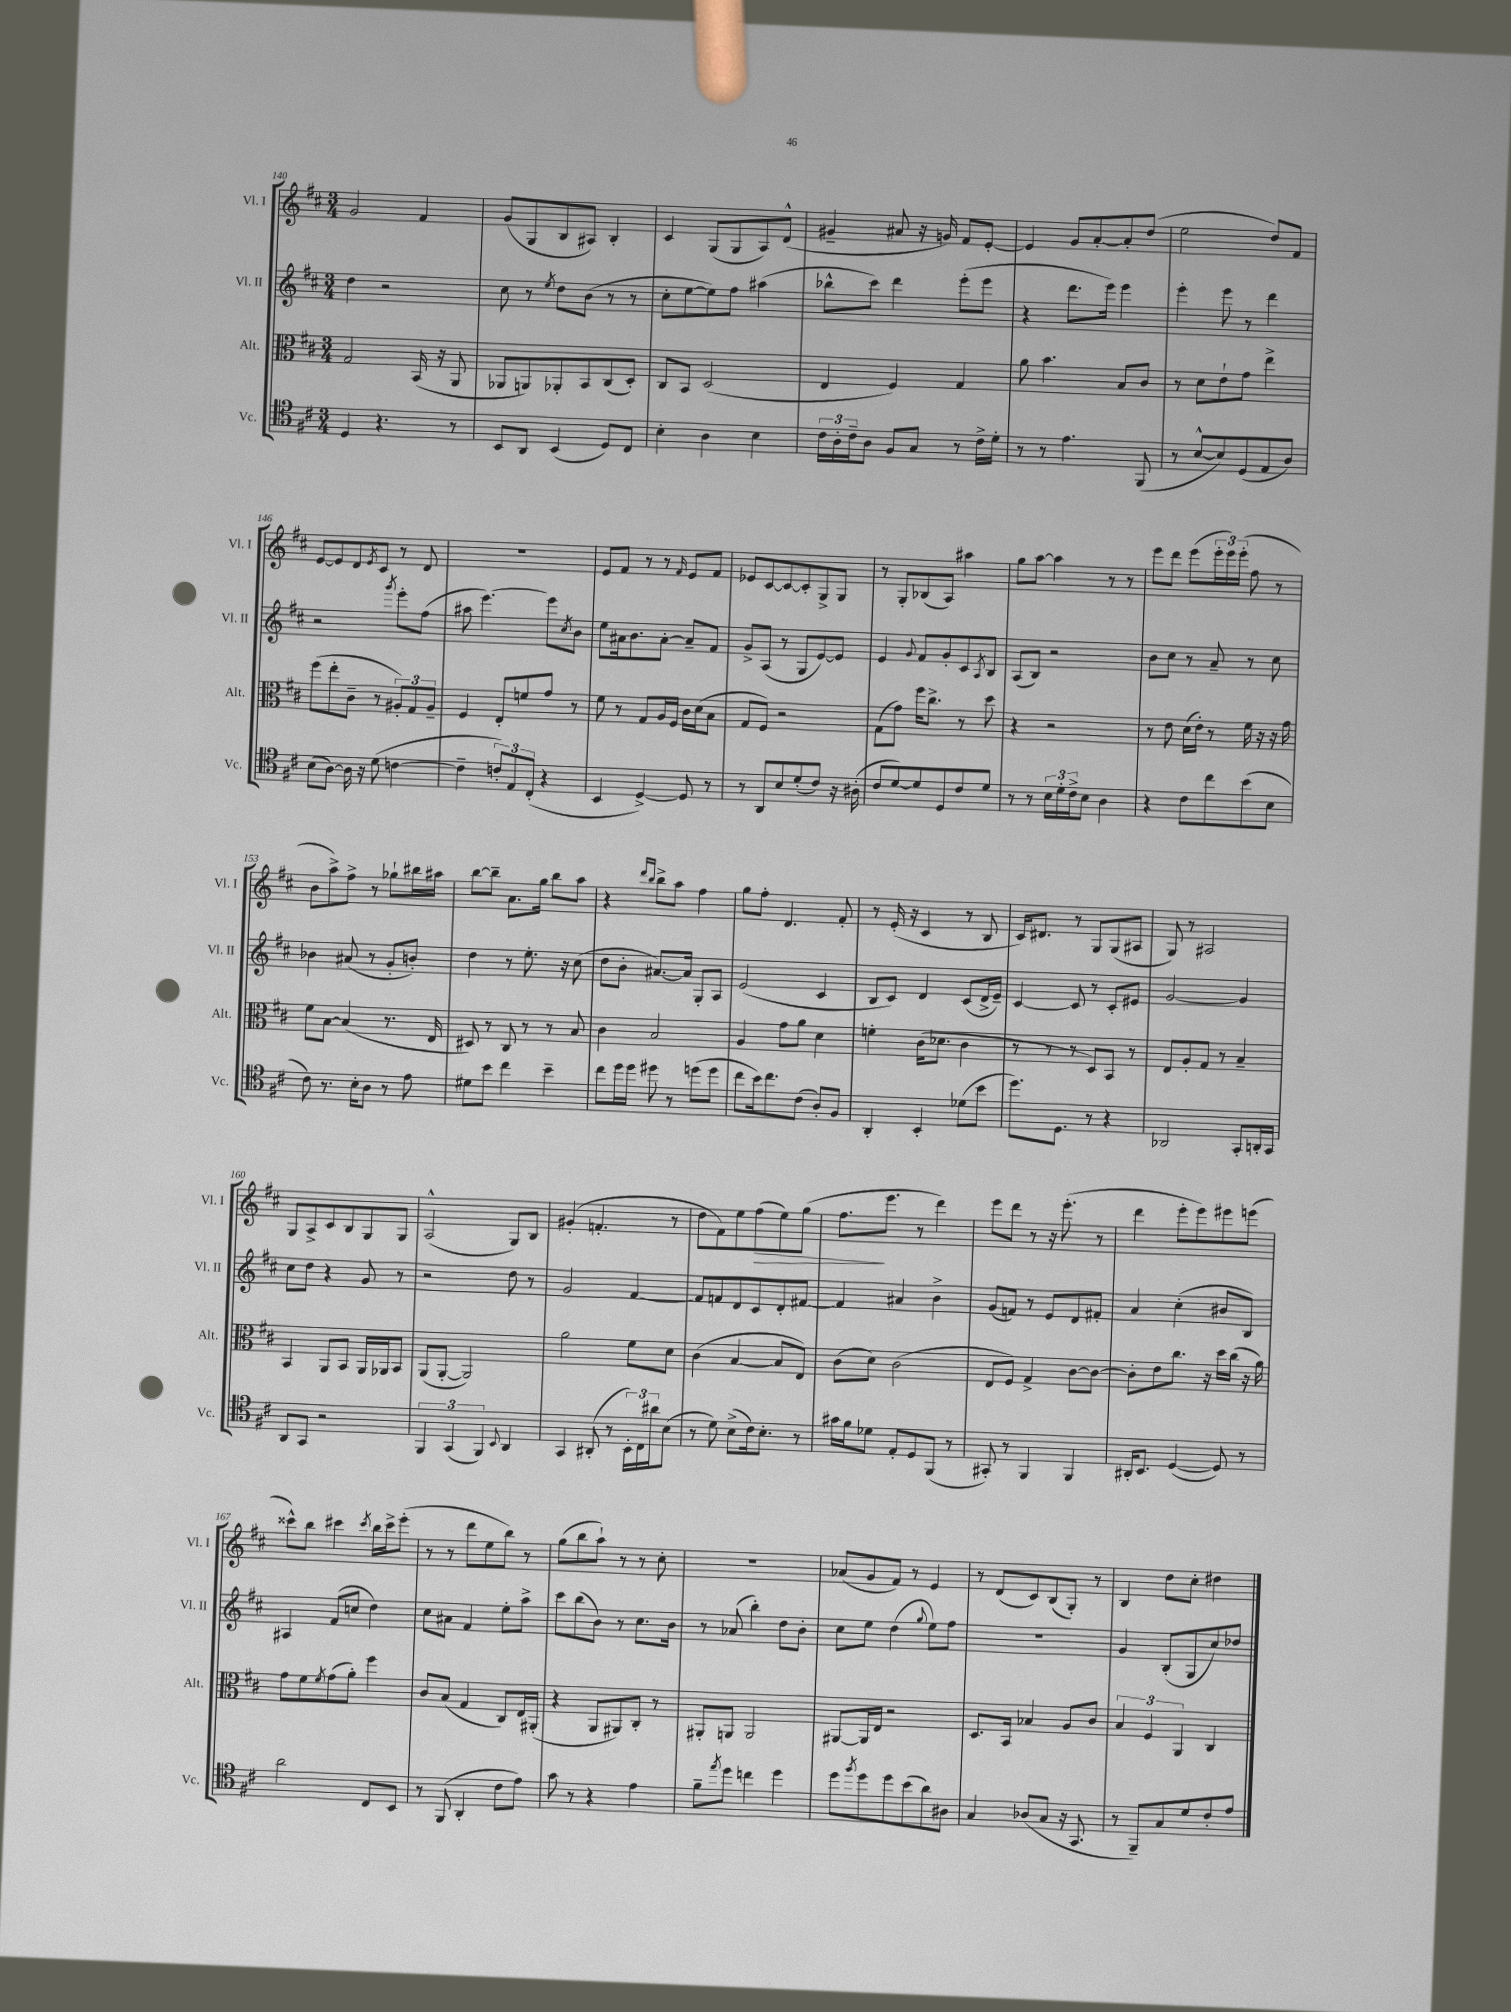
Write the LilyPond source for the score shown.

<<
\new StaffGroup <<
\new Staff = "s0" \with { instrumentName = "Vl. I" shortInstrumentName = "Vl. I" } {
    \clef treble \key d \major \numericTimeSignature \time 3/4
    g'2 fis'4 |
    g'8( g8 b8 ais8) b4-. |
    cis'4 g8( g8 a8) d'8-^( |
    gis'4-- ais'8 r16 g'16) fis'8 e'8~-. |
    e'4 g'8 a'8~-. a'8-. d''8( |
    e''2 d''8) fis'8 |
    e'8~ e'8 d'8 \acciaccatura { e'8 } cis'8 r8 d'8 |
    R2. |
    e'8 fis'8 r8 r8 \grace { fis'16 } e'8 fis'8 |
    ees'8 cis'8~ cis'8~ cis'8-. g8-> g8 |
    r8 g8-. bes8( a8) ais''4 |
    g''8 a''8~ a''4 r8 r8 |
    e'''8 d'''8 e'''8( \tuplet 3/2 { e'''16-. e'''16) e'''16-.( } fis''8 r8 |
    b'8 a''8->) fis''8-> r8 ges''8-! bis''16 ais''16 |
    b''8~ b''8-- a'8. g''16 b''8 a''8 |
    r4 \grace { d'''16 b''16 } b''8-> a''8 fis''4 |
    g''8 fis''8-. d'4. fis'8-. |
    r8 e'16-.( r16 cis'4 r8 b8 |
    cis'16) dis'8. r8 g8 g8( ais8 |
    g8) r8 ais2 |
    g8 a8-> cis'8 b8 g8 g8 |
    a2-^( g8) b8 |
    gis'4-.( f'4.-. r8 |
    d''8 fis'8) e''8 fis''8\>( e''8) g''8( |
    fis''8.\! e'''8. r8 d'''4) |
    e'''8 d'''8 r8 r16 e'''8.-.( r8 |
    d'''4 e'''8-. e'''8) eis'''8 e'''8( |
    cisis'''8-^) b''8 cis'''4 \acciaccatura { cis'''8 } b''16 cis'''16-> e'''8-.( |
    r8 r8 d'''8 e''8 b''8) r8 |
    g''8( b''8 a''8-!) r8 r8 cis''8-. |
    R2. |
    aes'8( g'8 fis'8) r8 e'4 |
    r8 d'8( cis'8) b8( g8-.) r8 |
    b4 d''8 cis''8-. dis''4 \bar "|." |
}
\new Staff = "s1" \with { instrumentName = "Vl. II" shortInstrumentName = "Vl. II" } {
    \clef treble \key d \major \numericTimeSignature \time 3/4
    d''4 r2 |
    cis''8 r8 \acciaccatura { e''8 } d''8 b'8( r8 r8 |
    cis''8-. e''8~ e''8) fis''8 ais''4( |
    bes''8-^ cis'''8) d'''4 e'''8-.( e'''8 |
    r4 d'''8. e'''16) e'''4 |
    e'''4-. e'''8 r8 d'''4 |
    r2 \acciaccatura { g'''8 } e'''8-. fis''8( |
    ais''8 e'''4.~) e'''8 \acciaccatura { cis''8 } b'8 |
    e''8 ais'16 b'8. ais'8~-. ais'8-- fis'8 |
    g'8-> a8( r8 g8 e'8~) e'8 |
    e'4 \appoggiatura { g'8 } fis'8 g'8-. cis'8 \acciaccatura { a8 } b8 |
    a8( b8) r2 |
    b'8 cis''8 r8 a'8-- r8 cis''8 |
    bes'4 ais'8( r8 g'8-. b'8-.) |
    d''4 r8 e''8.-. r16 cis''8( |
    d''8 b'8-. ais'8.~) ais'16 g8-. a8 |
    e'2( cis'4 |
    b8 cis'8) d'4 cis'8( d'16-> e'16--) |
    cis'4~ cis'8 r8 cis'8-. eis'8 |
    g'2~ g'4 |
    cis''8 d''8 r4 g'8 r8 |
    r2 d''8 r8 |
    g'2 fis'4~ |
    fis'8 f'8 d'8 cis'8 d'8-. fis'8~ |
    fis'4 ais'4 b'4-> |
    g'8( f'8) r8 e'8 d'8 fis'8-. |
    a'4 cis''4-.( bis'8 b8) |
    ais4 fis'8( c''8 d''4) |
    cis''8 ais'8 fis'4 e''8-. a''8-> |
    cis'''8 b''8( b'8) r8 cis''8. b'16 |
    r8 aes'8( b''4-.) d''8 b'8-. |
    cis''8 e''8 d''4( \appoggiatura { g''8 } e''8) fis''8 |
    R2. |
    g'4 b8-.( g8 cis''8) des''8 \bar "|." |
}
\new Staff = "s2" \with { instrumentName = "Alt." shortInstrumentName = "Alt." } {
    \clef alto \key d \major \numericTimeSignature \time 3/4
    g2 b,16( r16 a,8 |
    aes,8 a,8) aes,8-. b,8 cis8( d8-.) |
    cis8 b,8 d2( |
    e4 fis4) g4 |
    a'8 b'4. b8 cis'8 |
    r8 d'8 e'8-! g'8 e''4-> |
    fis''8( e''8-. cis'8-- r8 \tuplet 3/2 { ais8-.) g8 ais8-- } |
    fis4 e8-. f'8 g'8 r8 |
    fis'8 r8 g8 a16 fis16 cis'16 d'16( b8 |
    g8 fis8) r2 |
    g8( g'8) fis''16 cis''8.-> r8 d''8 |
    r4 r2 |
    r8 e'8 d'16( e'16-.) r8 fis'16 r16 r16 g'16 |
    fis'8 b8~ b4( r8. e16 |
    dis8) r8 cis8 r8 r8 b8 |
    cis'4 b2 |
    a4 g'8 a'8 d'4 |
    f'4-. cis'16( des'8. cis'4 |
    r8 r8 r8 d8) b,8 r8 |
    e8 a8-. g8 r8 b4-- |
    b,4 a,8 b,8 a,16 aes,16 b,8 |
    a,8( a,8~-. a,2) |
    a'2 fis'8 d'8 |
    cis'4( b4~ b8 e8) |
    cis'8( d'8) cis'2( |
    e8 fis8) g4-> cis'8~ cis'8~ |
    cis'8-. e'8 cis''8. r16 d''16 cis''16( r16 a'16) |
    g'8 fis'8 \acciaccatura { fis'8 } g'8( a'8-.) fis''4 |
    cis'8 b8( g4 cis8) e16 ais,16-.( |
    r4 a,8 ais,8) cis8-. r8 |
    ais,8-. a,8 a,2 |
    ais,8~ ais,16 e16 r2 |
    d8. b,16 bes4 a8 cis'8 |
    \tuplet 3/2 { b4 fis4 a,4 } cis4 \bar "|." |
}
\new Staff = "s3" \with { instrumentName = "Vc." shortInstrumentName = "Vc." } {
    \clef tenor \key d \major \numericTimeSignature \time 3/4
    d4 r4. r8 |
    b,8 a,8 b,4( d8) cis8 |
    b4-. a4 b4 |
    \tuplet 3/2 { cis'16 a16-. cis'16-- } a8 fis8 g8 r8 cis'16-> d'16-. |
    r8 r8 e'4. fis,8( |
    r8 b8~-^ b8) d8( e8 a8) |
    b8( a8~) a16 r16 d'8( c'4~ |
    c'4-- \tuplet 3/2 { c'8-.) e8 cis8-.( } r4 |
    b,4 d4~->) d8 r8 |
    r8 a,8 b8 d'8-.( cis'8) r16 ais16-.( |
    cis'8 d'8~) d'8 d8 cis'8 d'8 |
    r8 r8 \tuplet 3/2 { b16 d'16-. cis'16-> } b8 a4 |
    r4 cis'8 cis''8 b'8( b8 |
    cis'8) r8. b16-. a8 r8 e'8 |
    dis'8 b'8 cis''4 b'4-- |
    cis''8 d''16 d''16 dis''8 r8 d''8( d''8 |
    cis''8 b'16) cis''8. cis'8( a8-.) fis8 |
    a,4-. b,4-. des'8( b'8 |
    d''8.) d8. r8 r4 |
    aes,2 g,8-. a,16-. g,16 |
    a,8 g,8 r2 |
    \tuplet 3/2 { fis,4 g,4( fis,4) } \appoggiatura { b,8 } a,4 |
    g,4 ais,8-.( r8 \tuplet 3/2 { b,16-.) cis16 ais'16 } b8( |
    r8 d'8) b8->( cis'16) b8.-. r8 |
    gis'16 fis'16 des'8 e8-. d8 fis,8( r8 |
    gis,8-.) r8 fis,4 fis,4 |
    ais,16-. b,8. d4~( d8) r8 |
    a'2 cis8 b,8 |
    r8 fis,8( a,4-. cis'8 e'8) |
    g'8 r8 r4 e'4 |
    fis'8-- \acciaccatura { e''8 } d''8 c''4 d''4 |
    d''8 \acciaccatura { fis''8 } d''8 d''8 b'8( a'8) ais8 |
    g4 aes8( g8 r16 g,8. |
    r8 fis,8--) g8 d'8 cis'8-. e'8 \bar "|." |
}
>>
>>
\layout { \context { \Score currentBarNumber = #140 } }
